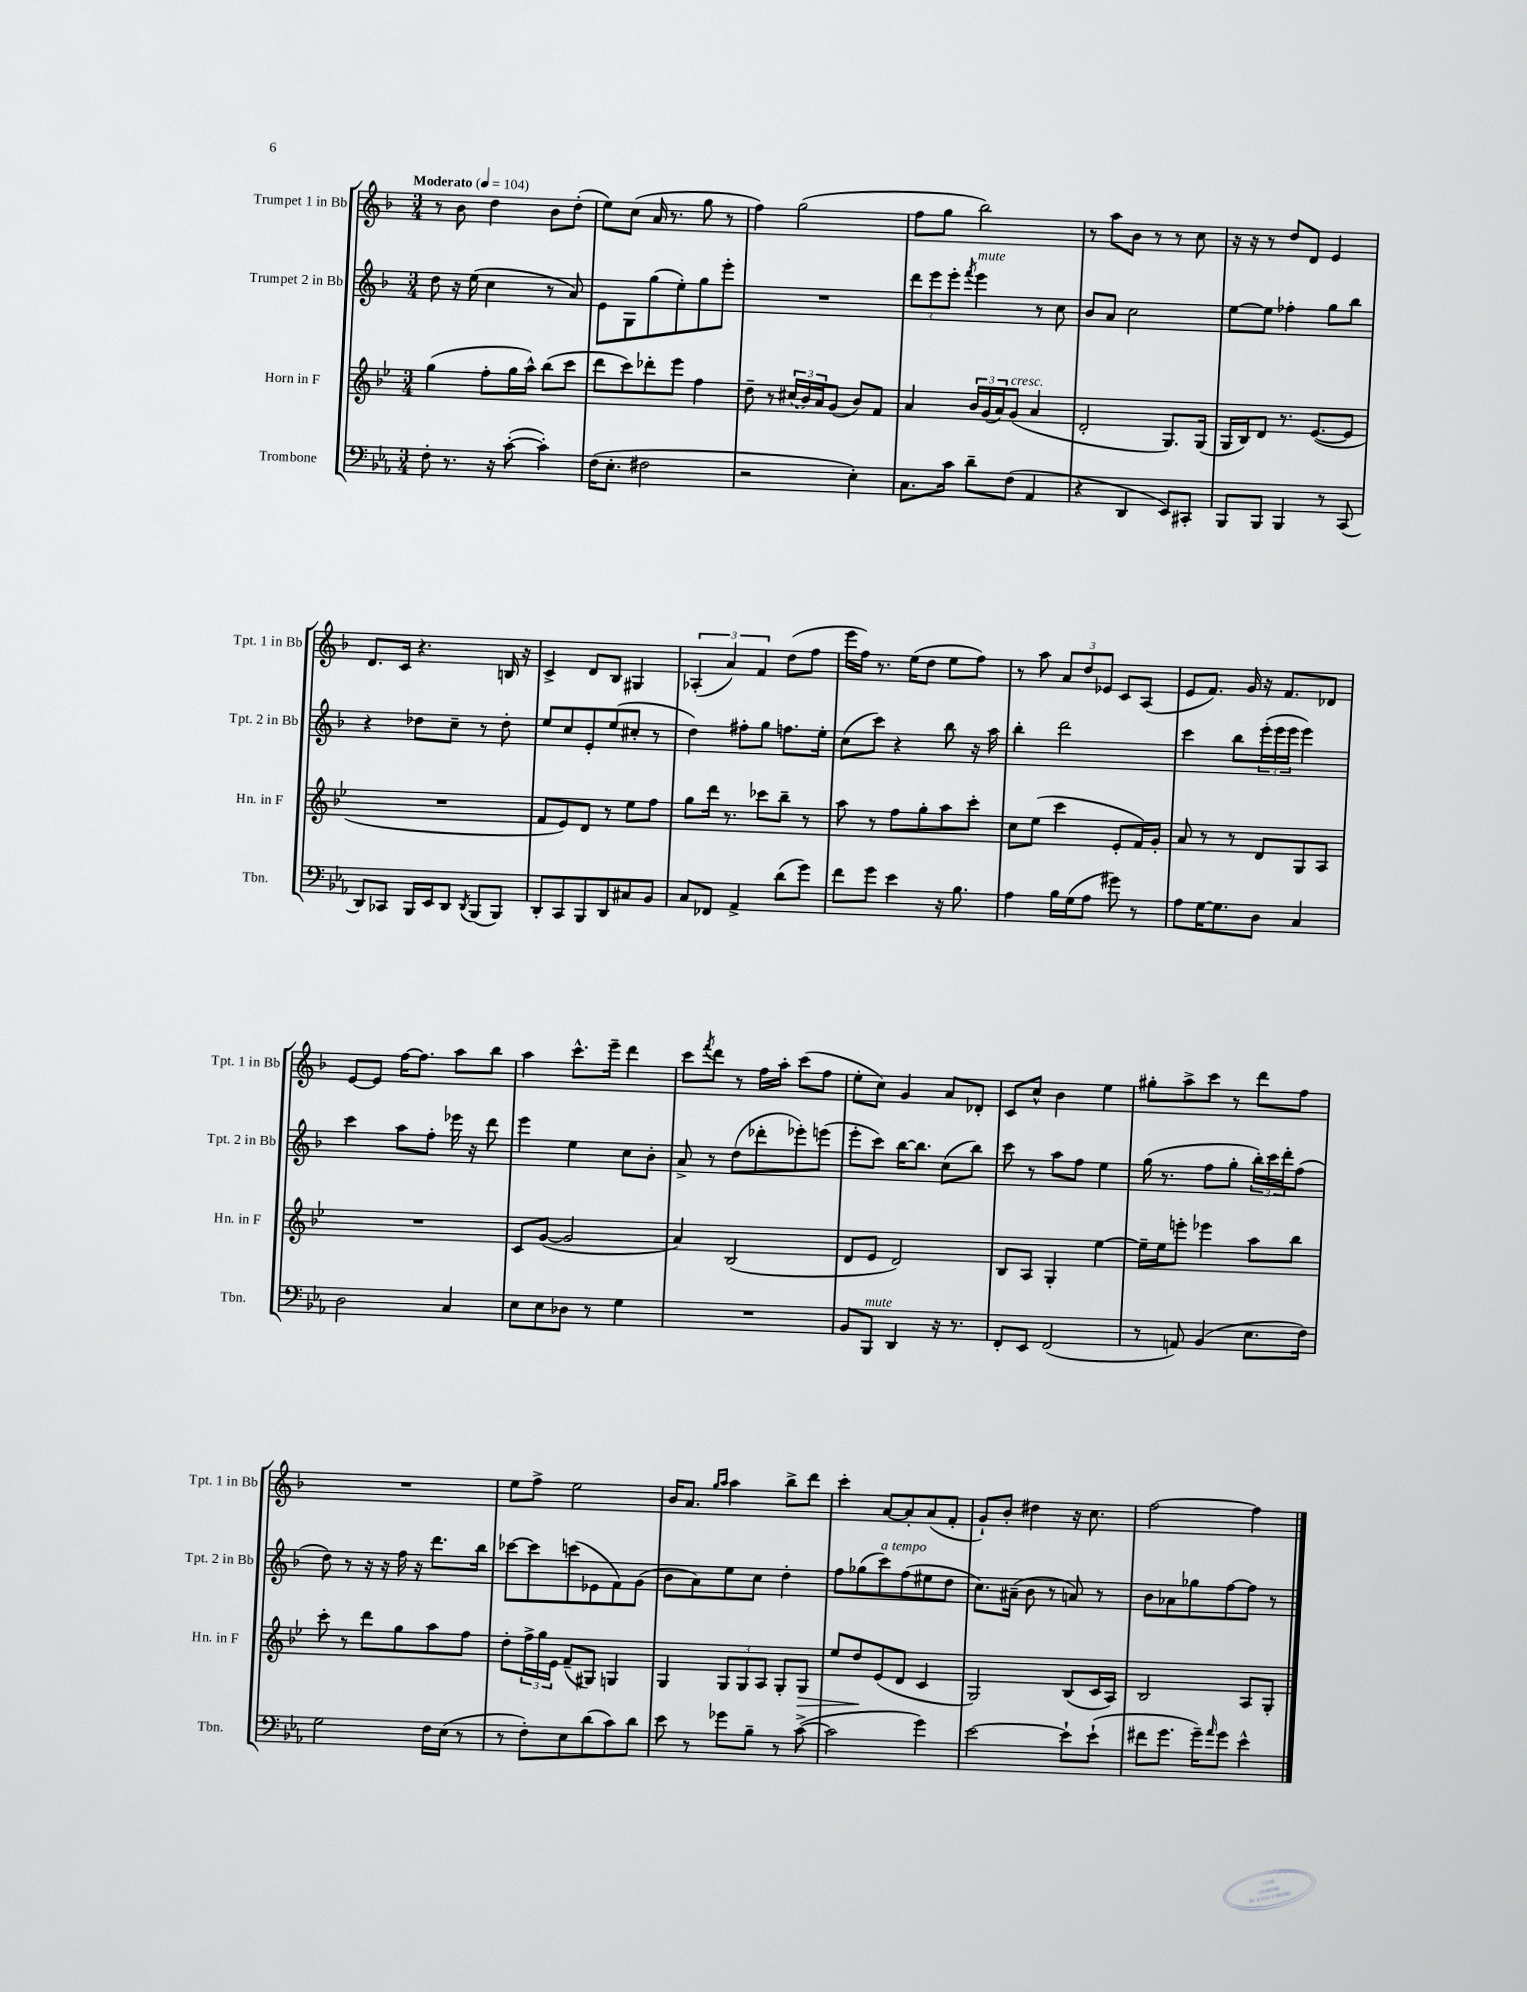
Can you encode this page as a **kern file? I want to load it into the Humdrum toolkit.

**kern	**kern	**dynam	**kern	**kern
*part4	*part3	*part3	*part2	*part1
*staff4	*staff3	*staff3	*staff2	*staff1
*I"Trombone	*I"Horn in F	*	*I"Trumpet 2 in Bb	*I"Trumpet 1 in Bb
*I'Tbn.	*I'Hn. in F	*	*I'Tpt. 2 in Bb	*I'Tpt. 1 in Bb
*clefF4	*clefG2	*	*clefG2	*clefG2
*k[b-e-a-]	*k[b-e-]	*	*k[b-]	*k[b-]
*M3/4	*M3/4	*	*M3/4	*M3/4
*MM104	*MM104	*	*MM104	*MM104
=1	=1	=1	=1	=1
!	!	!	!	!LO:TX:a:B:t=Moderato
8F'\	(4gg\	.	8dd\	8r
8.r	.	.	16r	8b-\
.	.	.	(16ee\	.
.	8ff'\L	.	4cc\	4dd\
16r	.	.	.	.
([8c'\	16gg\L	.	.	.
.	16aa^^\JJ)	.	.	.
4c'\])	(8bb-\L	.	8r	8b-\L
.	8ccc\J	.	8a/)	(8dd'\J
=2	=2	=2	=2	=2
(16F\KL	8ddd\L	.	8e\L	8ee\L)
8.E-'\J	.	.	.	.
.	8ccc\)	.	8G\	(8cc\J
2F#X\	8ddd-X'\	.	(8gg\	16a/
.	.	.	.	8.r
.	8eee-\J	.	8ee'\)	.
.	4ff\	.	8gg\	8gg\
.	.	.	8eee'\J	8r
=3	=3	=3	=3	=3
2r	8dd~\	.	2.r	4ff\)
.	8r	.	.	.
.	(24cc#X/LL	.	.	(2gg\
.	24b-/)	.	.	.
.	24a/J	.	.	.
.	(8g/J	.	.	.
4E-'\)	8b-/L)	.	.	.
.	8f/J	.	.	.
=4	=4	=4	=4	=4
8.C\L	4a/	.	12ddd\L	8ff\L
.	.	.	12eee\	.
.	.	.	.	8gg\J
.	.	.	12eee'\J	.
16c\Jk	.	.	.	.
.	.	.	8qfff/	.
!	!	!	!LO:TX:a:i:t=mute	!
8d~\L	24b-/LL	.	4eee\	2bb-\)
.	(24g/	.	.	.
.	24a/J)	.	.	.
!	!LO:TX:a:i:t=cresc.	!	!	!
(8F\J	(8g/J	.	.	.
4AA-/	4a/	.	8r	.
.	.	.	8cc\	.
=5	=5	=5	=5	=5
4r	2d'/	.	8b-/L	8r
.	.	.	8a/J	8aa\L
4DD/	.	.	2cc\	8b-\J
.	.	.	.	8r
8EE-/L)	8.G/L)	.	.	8r
8CC#X'/J	.	.	.	8cc\
.	(16G/Jk	.	.	.
=6	=6	=6	=6	=6
8BBB-/L	16G/LL	.	[8ee\L	16r
.	16B-/J)	.	.	16r
8BBB-/J	8d/J	.	8ee\J]	8r
4BBB-/	8.r	.	4ff-X'\	8dd/L
.	.	.	.	8d/J
.	([8.e-/L	.	.	.
8r	.	.	8gg\L	4e/
(8CC/	8e-/J]	.	8bb-\J	.
!!LO:LB:g=z
=7	=7	=7	=7	=7
8DD/L)	2.r	.	4r	8.d/L
8CC-X/J	.	.	.	.
.	.	.	.	16c/Jk
16BBB-/LL	.	.	8dd-X\L	4.r
16EE-/J	.	.	.	.
8DD/J	.	.	8cc~\J	.
8qDD/	.	.	.	.
(8BBB-/L	.	.	8r	.
8BBB-/J)	.	.	8dd-'\	16Bn/
.	.	.	.	16r
=8	=8	=8	=8	=8
8DD'/L	8f/L	.	8ee/L	4c^/
8CC/	8e-/)	.	8cc/	.
8BBB-/	8d/J	.	8e'/	8d/L
8DD/	8r	.	(8ee/	8B-/J
8C#X/	8ee-\L	.	8cc#X'/J	4G#X/
8BB-/J	8ff\J	.	8r	.
=9	=9	=9	=9	=9
8C/L	8gg\L	.	4dd\)	(6A-X'/
8FF-X/J	16ddd\Jk	.	.	.
.	.	.	.	6a/)
.	8.r	.	.	.
4AA-^/	.	.	8ff#X'\L	.
.	.	.	.	6f/
.	8ccc-X\L	.	8gg\J	.
(8d\L	8bb-~\J	.	8.ffn\L	(8dd\L
8g\J)	8r	.	.	8ff\J
.	.	.	16ee'\Jk	.
=10	=10	=10	=10	=10
8f\L	8aa\	.	(8cc\L	16eee\LL
.	.	.	.	16ff\JJ)
8g\J	8r	.	8ccc\J)	8.r
4e-\	8ff\L	.	4r	.
.	.	.	.	(16ee\KL
.	8gg'\	.	.	8dd\J
16r	8aa\	.	8bb-\	8ee\L
8.B-\	.	.	.	.
.	8ccc'\J	.	16r	8ff\J)
.	.	.	16aa\	.
=11	=11	=11	=11	=11
4A-\	8cc\L	.	4bb-'\	8r
.	(8ee-\J	.	.	8aa\
16B-\LL	4ccc\	.	2ddd\	12a/L
(16G\J	.	.	.	.
.	.	.	.	12dd/
8A-\J	.	.	.	.
.	.	.	.	12e-X/J
8g#X\)	8e-'/L	.	.	8c/L
8r	16f/L)	.	.	(8A/J
.	16g'/JJ	.	.	.
=12	=12	=12	=12	=12
8A-\L	8a/	.	4ccc\	8e/L
[16G\K	8r	.	.	8.f/J)
8.G\]	.	.	.	.
.	8r	.	8bb-\L	.
.	.	.	.	16g/
8D\J	8d/L	.	(24eee'\L	16r
.	.	.	24eee\	.
.	.	.	.	8.f/L
.	.	.	24eee\JJ	.
4C/	8G/	.	4eee\)	.
.	8A/J	.	.	8d-X/J
!!LO:LB:g=z
=13	=13	=13	=13	=13
2D\	2.r	.	4ccc\	[8e/L
.	.	.	.	8e/J]
.	.	.	8aa\L	[16ff\KL
.	.	.	.	8.ff\J]
.	.	.	8ff'\J	.
4C/	.	.	16eee-X\	8aa\L
.	.	.	16r	.
.	.	.	8ddd\	8bb-\J
=14	=14	=14	=14	=14
8E-\L	8c/L	.	4eee\	4aa\
8E-\	([8g/J	.	.	.
8D-X\J	2g/]	.	4ee\	8.ccc^^\L
8r	.	.	.	.
.	.	.	.	16eee~\Jk
4G\	.	.	8cc\L	4ddd\
.	.	.	8b-'\J	.
=15	=15	=15	=15	=15
2.r	4a/)	.	8a^/	8ccc\L
.	.	.	.	8qfff/
.	.	.	8r	8ddd\J
.	(2B-/	.	(8dd\L	8r
.	.	.	8ddd-X'\	16ff\LL
.	.	.	.	16aa'\JJ
.	.	.	8eee-X'\)	(8ccc\L
.	.	.	(8eeen\J	8ff\J
=16	=16	=16	=16	=16
8BB-/L	8d/L	.	8eee'\L	8ee'\L
!LO:TX:a:i:t=mute	!	!	!	!
8BBB-/J	8e-/J	.	8ccc\J)	8cc\J)
4DD/	2d/)	.	[16bb-\KL	4g/
.	.	.	8.bb-\J]	.
16r	.	.	(8cc\L	8a/L
8.r	.	.	.	.
.	.	.	8bb-\J)	8d-X'/J
=17	=17	=17	=17	=17
8FF'/L	8B-/L	.	8ccc\	8c/L
8EE-/J	8A/J	.	8r	8cc^^/J
(2FF/	4G'/	.	8aa\L	4b-\
.	.	.	8ff\J	.
.	[4ee-\	.	4ee\	4ee\
=18	=18	=18	=18	=18
8r	16ee-~\LL]	.	(16gg\	8gg#X'\L
.	16ee-\J	.	8.r	.
8AAn/)	8eeen'\J	.	.	8aa^\
(4BB-/	4eee-X\	.	8ff\L	8ccc\J
.	.	.	8gg'\J	8r
8.E-\L	8aa\L	.	24bb-'\LL)	8ddd\L
.	.	.	24ccc\	.
.	.	.	24ddd'\J	.
.	8bb-\J	.	(8ff\J	8ff\J
16F\Jk)	.	.	.	.
!!LO:LB:g=z
=19	=19	=19	=19	=19
2G\	8ccc'\	.	8dd\)	2.r
.	8r	.	8r	.
.	8ddd\L	.	16r	.
.	.	.	16r	.
.	8gg\	.	16ff\	.
.	.	.	16r	.
16F\LL	8aa\	.	8.ddd\L	.
(16E-\JJ	.	.	.	.
8r	8ff\J	.	.	.
.	.	.	16bb-\Jk	.
=20	=20	=20	=20	=20
8r	8dd'\L	.	[8ccc-X\L	8ee\L
8F'\L)	24ff^\L	.	8ccc-\]	8ff^\J
.	24gg\	.	.	.
.	24e-\JJ	.	.	.
8E-\	(8f~/L	.	(8cccn\	2ee\
(8d\	8G#X/J)	.	8e-X\	.
8c\)	4Gn/	.	8f\)	.
8d\J	.	.	(8g\J	.
=21	=21	=21	=21	=21
8e-\	4G/	.	8b-\L	16b-/KL
.	.	.	.	8.a/J
8r	.	.	8a\)	.
.	.	.	.	16qqgg/LL
.	.	.	.	16qqaa/JJ
8g-X\L	12G/L	.	8ee\	4aa\
.	12G/	.	.	.
8B-~\J	.	.	8cc\J	.
.	12A/J	.	.	.
8r	8G'/L	.	4dd'\	8bb-^\L
!	!	!LO:HP:b	!	!
([8c^\	8G/J	>	.	8ddd\J
=22	=22	=22	=22	=22
2c\]	8ee-/L	.	8ff\L	4ccc'\
.	8dd/	.	(8gg-X\	.
!	!	!	!LO:TX:a:i:t=a tempo	!
.	(8e-/	]	8ccc\)	[8a/L
.	8d/J	.	(8ff\	8a'/]
4g\)	4c/	.	8ee#X\	(8a/
.	.	.	8dd\J	8f'/J
=23	=23	=23	=23	=23
[2e-\	2G/)	.	8.cc\L)	8g`/L)
.	.	.	.	8b-'/J
.	.	.	(16a#X~\Jk	.
.	.	.	8b-\	4dd#X\
.	.	.	8r	.
8e-`\L]	(8B-/L	.	8an/)	16r
.	.	.	.	8.cc\
(8e-`\J	16c/L	.	8r	.
.	16A/JJ)	.	.	.
=24	=24	=24	=24	=24
8f#X\L	2B-/	.	8b-\L	[2ff\
8.g\J	.	.	8a-X\	.
.	.	.	8gg-X\	.
16g~\KL)	.	.	.	.
16qqa-/	.	.	.	.
8g\J	.	.	[8ff\	.
4e-^^\	8A/L	.	8ff\J]	4ff\]
.	8G'/J	.	8r	.
==	==	==	==	==
*-	*-	*-	*-	*-
